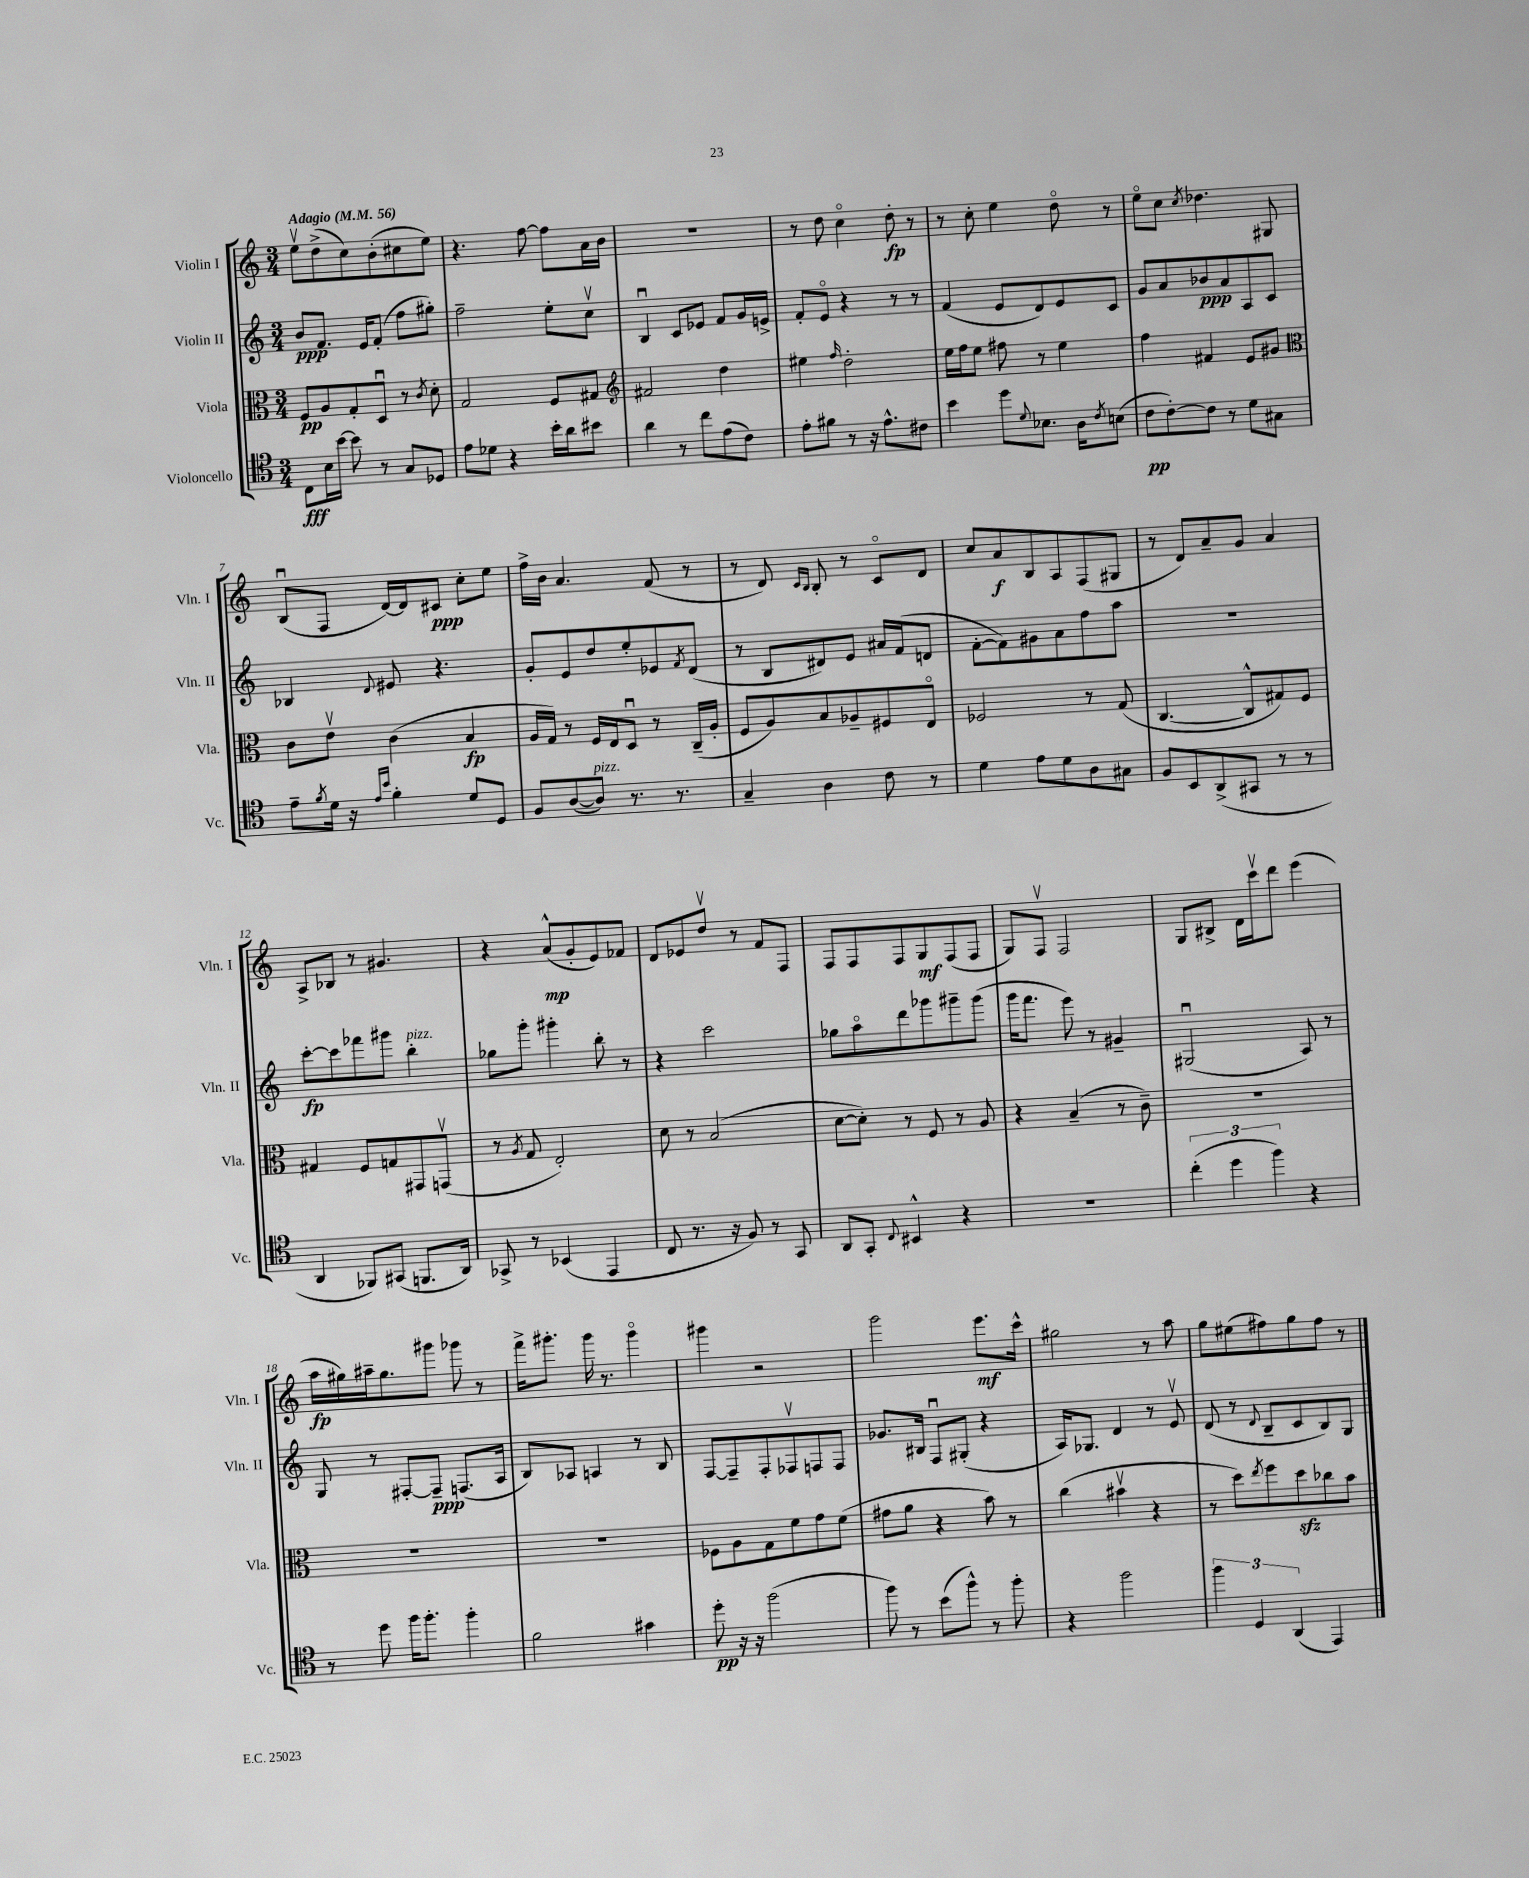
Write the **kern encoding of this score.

**kern	**kern	**kern	**kern
*staff4	*staff3	*staff2	*staff1
*clefC4	*clefC3	*clefG2	*clefG2
*k[]	*k[]	*k[]	*k[]
*M3/4	*M3/4	*M3/4	*M3/4
*MM56	*MM56	*MM56	*MM56
8C\L	8F/L	8b/L	8eev\L
16B\L	8A/	8.f/J	(8dd^\
[16b\JJ	.	.	.
8b\]	8G'/	.	8cc\)
.	.	16e/LK	.
8r	8Du/J	(8f'/J	(8b'\
8G/L	8r	8ff\L	8cc#\
.	8qc/	.	.
8D-/J	8d'\	8gg#'\J)	8ee\J)
=	=	=	=
8e\L	2G/	2ff~\	4.r
8d-\J	.	.	.
4r	.	.	.
.	.	.	[8ff\
16b'\LL	8F/L	8ee'\L	8ff\]L
16a\J	.	.	.
8b#\J	8G#/J	8ccv\J	16a\L
.	.	.	16b\JJ
=	=	=	=
*	*clefG2	*	*
4a\	2f#/	4Bu/	2.r
8r	.	8c/L	.
8cc\L	.	8e-/J	.
(8e\	4dd\	8f/L	.
8c\J)	.	16g/L	.
.	.	16e^/JJ	.
=	=	=	=
8e'\L	4ee#\	8f'/L	8r
8f#\J	.	8eo/J	8dd\
.	16qqff/	.	.
8r	2dd'\	4r	4cco\
16r	.	.	.
8.e^^\L	.	.	.
.	.	8r	8dd'\
8c#\J	.	8r	8r
=	=	=	=
4b\	16ee\LL	(4f/	8r
.	16ff\J	.	.
.	8ee\J	.	8cc'\
8dd\L	8ff#\	8e/L	4ee\
8qqd/	.	.	.
8.B-\J	8r	8d/)	.
.	4ee\	8e/	8ddo\
16A\LK	.	.	.
8qc/	.	.	.
(8B\J	.	8c/J	8r
=	=	=	=
8c\L	4ff\	8g/L	8eeo\L
[8c'\)	.	8a/	8cc\J
.	.	.	8qcc/
8c\]J	4f#/	8b-/	4.dd-\
8r	.	8a/	.
8d\L	8e/L	8A/	.
8G#\J	8g#/J	8c/J	8G#/
=	=	=	=
*	*clefC3	*	*
8e~\L	8c\L	4B-/	(8Bu/L
8qf/	.	.	.
16d\Jk	8ev\J	.	8F/J
16r	.	.	.
16qqe/LL	.	.	.
16qqb/JJ	.	8qqd/	.
4f'\	(4c\	8e#/	[16d/LL)
.	.	.	16d/]J
.	.	4.r	8c#/J
8d/L	4B/	.	8cc'\L
8D/J	.	.	8ee\J
=	=	=	=
8F/L	16A/LL	8g'/L	16ff^\LL
.	16G/JJ)	.	16b\JJ
([8A/	8r	8e/	4.a/
8A/]J)	16F/LL	8dd/	.
.	16E/J	.	.
8.r	8Du/J	8ee'/	.
.	8r	8e-/	(8f/
8.r	.	.	.
.	.	8qf/	.
.	(16C~/LL	(8d/J	8r
.	16A'/JJ	.	.
=	=	=	=
4G~/	8F/L	8r	8r
.	8A/)	8B/L	8d/)
.	.	.	16qqc/LL
.	.	.	16qqB/JJ
4A\	8B/	8d#/)	8B'/
.	8A-~/	8e/J	8r
8c\	8F#/	16a#/LL	8co/L
.	.	(16f/J	.
8r	8Eo/J	8d/J	8d/J
=	=	=	=
4d\	2F-/	[8f'\L	8cc/L
.	.	8f\])	8a/
8e\L	.	8g#\	8B/
8d\	.	8a\	8A/
8A\	8r	8ff\	(8F/
8G#\J	(8G/	8aa\J	8G#/J
=	=	=	=
8F/L	[4.C/	2.r	8r
8BB/	.	.	8d/L)
(8AA^/	.	.	8a~/
8GG#/J	8C^^/]L	.	8g/J
8r	8G#/)	.	4a/
8r	8F/J	.	.
=	=	=	=
4AA/	4G#/	[8ccc'\L	8A^/L
.	.	8ccc\]	8B-/J
8FF-/L)	8F/L	8fff-\	8r
(8GG#/J	8G/	8ggg#\J	4.g#/
8.FF/L	8GG#/	4bb'\	.
.	(8GGv/J	.	.
16AA/Jk)	.	.	.
=	=	=	=
8GG-^/	8r	8gg-\L	4r
.	8qA/	.	.
8r	8G/	8ggg'\J	.
(4BB-/	2E'/)	4ggg#'\	(8a^^/L
.	.	.	8g'/
4EE/	.	8bb'\	8e/)
.	.	8r	8f-/J
=	=	=	=
8C/	8d\	4r	8d/L
8.r	8r	.	8e-/
.	(2B/	2ccc\	8ddv/J
16r	.	.	.
8F/)	.	.	8r
8r	.	.	8f/L
8GG/	.	.	8F/J
=	=	=	=
8AA/L	[8d\L	8gg-\L	8F/L
8GG'/J	8d'\]J)	8aao\	8F/
8qqC/	.	.	.
4BB#^^/	8r	8ddd\	8F/
.	8F/	8ggg-\	8G/
4r	8r	8ggg#~\	(8F/
.	8A/	(8ggg#\J	8F/J
=	=	=	=
2.r	4r	16ggg\LK	8G/L)
.	.	8.fff\J	.
.	.	.	8Fv/J
.	(4B~/	8eee\)	2F/
.	.	8r	.
.	8r	4g#~/	.
.	8c~\)	.	.
=	=	=	=
(6cc'\	2.r	(2G#u/	8G/L
.	.	.	8B#^/J
6dd\	.	.	.
.	.	.	16d\LL
.	.	.	16cccv\J
6ff\)	.	.	.
.	.	.	8ddd\J
4r	.	8A/)	(4eee\
.	.	8r	.
=	=	=	=
8r	2.r	8G/	16aa\LL
.	.	.	16gg#\)
8dd\	.	8r	16aa#~\J
.	.	.	8.gg#\
16ff\LK	.	[8F#'/L	.
8.ff'\J	.	.	.
.	.	8F#~/]J	8ggg#\J
4ff'\	.	(8.F/L	8ggg-\
.	.	.	8r
.	.	16A/Jk	.
=	=	=	=
2f\	2.r	8B/L)	16fff^\LK
.	.	.	8.ggg#'\J
.	.	8A-/J	.
.	.	4A/	16ggg#\
.	.	.	8.r
4g#\	.	8r	4ggg#o\
.	.	8B/	.
=	=	=	=
8dd'\	8F-\L	[8F/L	4ggg#\
16r	8A\	8F~/]	.
16r	.	.	.
(2ff\	8G\	8F'/	2r
.	8f\	8F-v/	.
.	8g\	8F/	.
.	(8f\J	8F/J	.
=	=	=	=
8ff\)	8g#\L	8.g-/L	2ggg\
8r	8a\J	.	.
.	.	16B#/Jk	.
(8b\L	4r	8Fu/L	.
8ff^^\J)	.	(8G#'/J	.
8r	8b\)	4r	8.eee\L
8ff'\	8r	.	.
.	.	.	16ccc^^\Jk
=	=	=	=
4r	(4cc\	16A/LK)	2gg#\
.	.	8.G-/J	.
2ff\	4b#v\	4d/	.
.	4r	8r	8r
.	.	8ev/	8aa\
=	=	=	=
6ff\	8r	(8d/	8gg\L
.	8dd\L)	8r	(8ee#\
6D/	.	.	.
.	8qee/	8qqd/	.
.	8ff\	8B~/L	8ff#\)
(6AA/	.	.	.
.	8dd\	8c/	8gg\
4EE/)	8cc-\	8B/)	8ff#\J
.	8b\J	8G/J	8r
==	==	==	==
*-	*-	*-	*-
